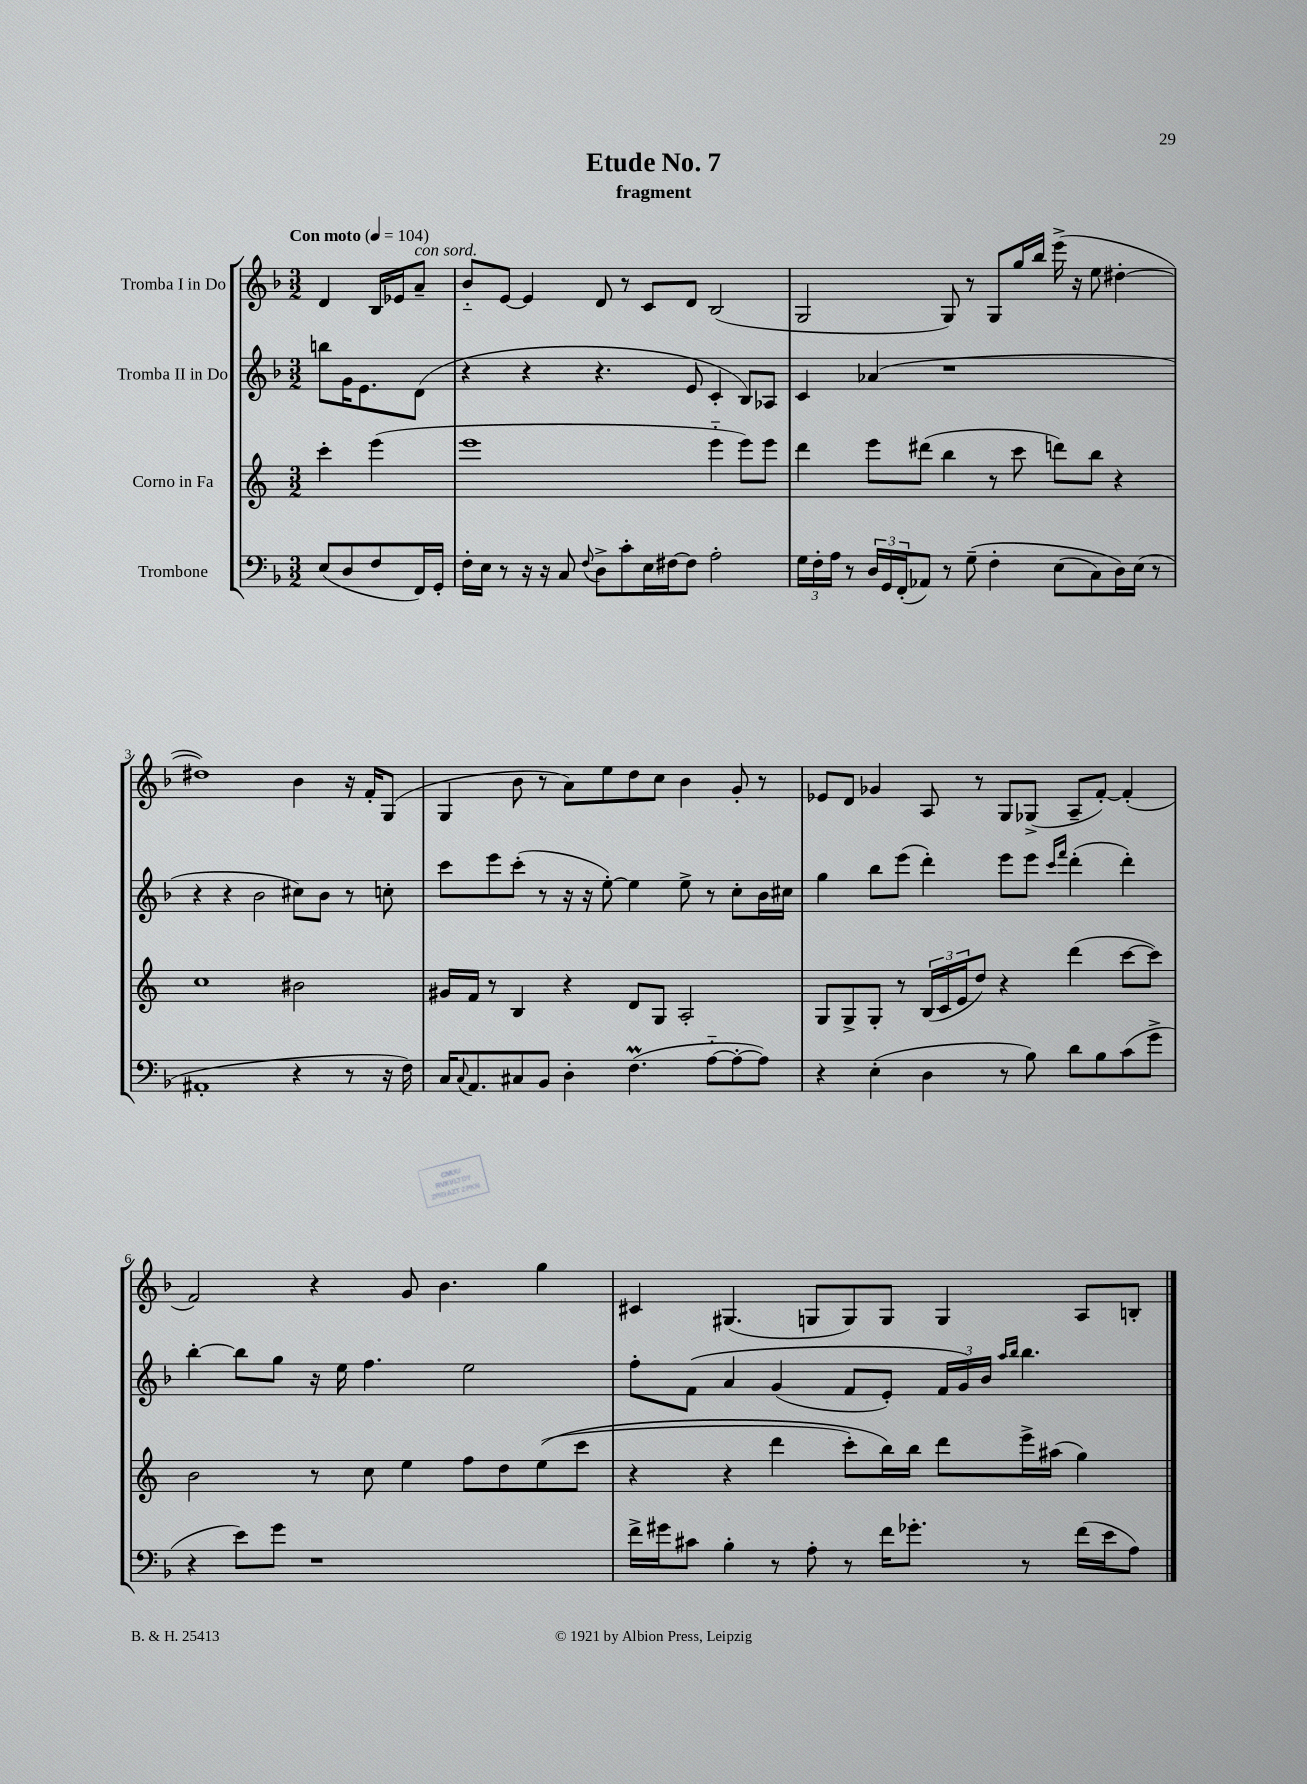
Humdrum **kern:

**kern	**kern	**kern	**kern
*part4	*part3	*part2	*part1
*staff4	*staff3	*staff2	*staff1
*I"Trombone	*I"Corno in Fa	*I"Tromba II in Do	*I"Tromba I in Do
*clefF4	*clefG2	*clefG2	*clefG2
*k[b-]	*k[]	*k[b-]	*k[b-]
*M3/2	*M3/2	*M3/2	*M3/2
*MM104	*MM104	*MM104	*MM104
=	=	=	=
!	!	!	!LO:TX:a:B:t=Con moto
(8E/L	4ccc'\	8bbn\L	4d/
8D/	.	16g\K	.
.	.	8.e\	.
8F/	(4eee\	.	16B-/LL
.	.	.	16e-X/J
!	!	!	!LO:TX:a:i:t=con sord.
16FF/L)	.	(8d\J	8a~/J
16GG'/JJ	.	.	.
=1	=1	=1	=1
16F'\LL	1eee	4r	8b-/L
16E\JJ	.	.	.
8r	.	.	[8e/J
16r	.	4r	4e/]
16r	.	.	.
8C/	.	.	.
8qqF/	.	.	.
8D^\L	.	4.r	8d/
8c'\	.	.	8r
16E\L	.	.	8c/L
[16F#X\J	.	.	.
8F#\J]	.	8e/	8d/J
2A'\	4eee\	4c'/	(2B-/
.	8eee\L)	8B-/L)	.
.	8eee\J	8A-X/J	.
=2	=2	=2	=2
24G\LL	4ddd\	4c/	2G/
24F'\	.	.	.
24A\JJ	.	.	.
8r	.	.	.
24D/LL	8eee\L	(4a-X/	.
24GG/	.	.	.
(24FF'/J	.	.	.
8AA-X/J)	(8ddd#X\J	.	.
8r	4bb\	1r	8G/)
(8G~\	.	.	8r
4F'\	8r	.	8G/L
.	8ccc\	.	16gg/L
.	.	.	16bb-/JJ
(8E\L	8dddn\L)	.	(16eee^\
.	.	.	16r
8C\)	8bb\J	.	8ee\
16D\L)	4r	.	[4dd#X'\
(16E\JJ	.	.	.
8r	.	.	.
!!LO:LB:g=z
=3	=3	=3	=3
1AA#X'	1cc	4r	1dd#X])
.	.	4r	.
.	.	2b-\	.
4r	2b#X\	8cc#X\L)	4b-\
.	.	8b-\J	.
8r	.	8r	16r
.	.	.	16f'/KL
16r	.	8ccn'\	(8G/J
16F\)	.	.	.
=4	=4	=4	=4
16C/KL	16g#X/LL	8ccc\L	4G/
8qqC/	.	.	.
8.AA/	16f/JJ	.	.
.	8r	8eee\	.
8C#X/	4B/	(8ccc'\J	8b-\
8BB-/J	.	8r	8r
4D'\	4r	16r	8a\L)
.	.	16r	.
.	.	[8ee'\)	8ee\
(4.FM\	8d/L	4ee\]	8dd\
.	8G/J	.	8cc\J
.	2A'/	8ee^\	4b-\
[8A\L	.	8r	.
8A'\_	.	8cc'\L	8g'/
8A\J])	.	16b-\L	8r
.	.	16cc#X\JJ	.
=5	=5	=5	=5
4r	8G/L	4gg\	8e-X/L
.	8G^/	.	8d/J
(4E'\	8G'/J	8bb-\L	4g-X/
.	8r	(8eee\J	.
4D\	(24B/LL	4ddd'\)	8A/
.	24c/	.	.
.	24e/J	.	.
.	8dd/J)	.	8r
8r	4r	8eee\L	8G/L
8B-\)	.	8eee\J	(8G-X^/J
.	.	16qqccc/LL	.
.	.	16qqfff/JJ	.
8d\L	(4ddd\	(4ddd'\	8A~/L
8B-\	.	.	[8f'/J)
(8c\	[8ccc\L	4ddd'\)	(4f'/]
8g^\J	8ccc\J])	.	.
!!LO:LB:g=z
=6	=6	=6	=6
4r	2b\	[4bb-'\	2f/)
8e\L)	.	8bb-\L]	.
8g\J	.	8gg\J	.
1r	8r	16r	4r
.	.	16ee\	.
.	8cc\	4.ff\	.
.	4ee\	.	8g/
.	.	.	4.b-\
.	8ff\L	2ee\	.
.	8dd\	.	.
.	((8ee\	.	4gg\
.	8ccc\J	.	.
=7	=7	=7	=7
16f^\LL	4r	8ff'\L	4c#X/
16g#X\J	.	.	.
8c#X\J	.	(8f\J	.
4B-'\	4r	4a/	(4.G#X/
8r	4ddd\	(4g/	.
8A'\	.	.	8Gn/L
8r	8ccc'\L)	8f/L	8G/)
16f\KL	16bb\L)	8e'/J)	8G/J
8.g-X'\J	16bb\JJ	.	.
.	8ddd\L	24f/LL	4G/
.	.	24g/)	.
.	.	24b-/JJ	.
.	.	16qqaa/LL	.
.	.	16qqbb-/JJ	.
8r	16eee^\L	4.bb-\	.
.	(16aa#X\JJ	.	.
(16f\LL	4gg\)	.	8A/L
16e\J	.	.	.
8A\J)	.	.	8Bn'/J
==	==	==	==
*-	*-	*-	*-
